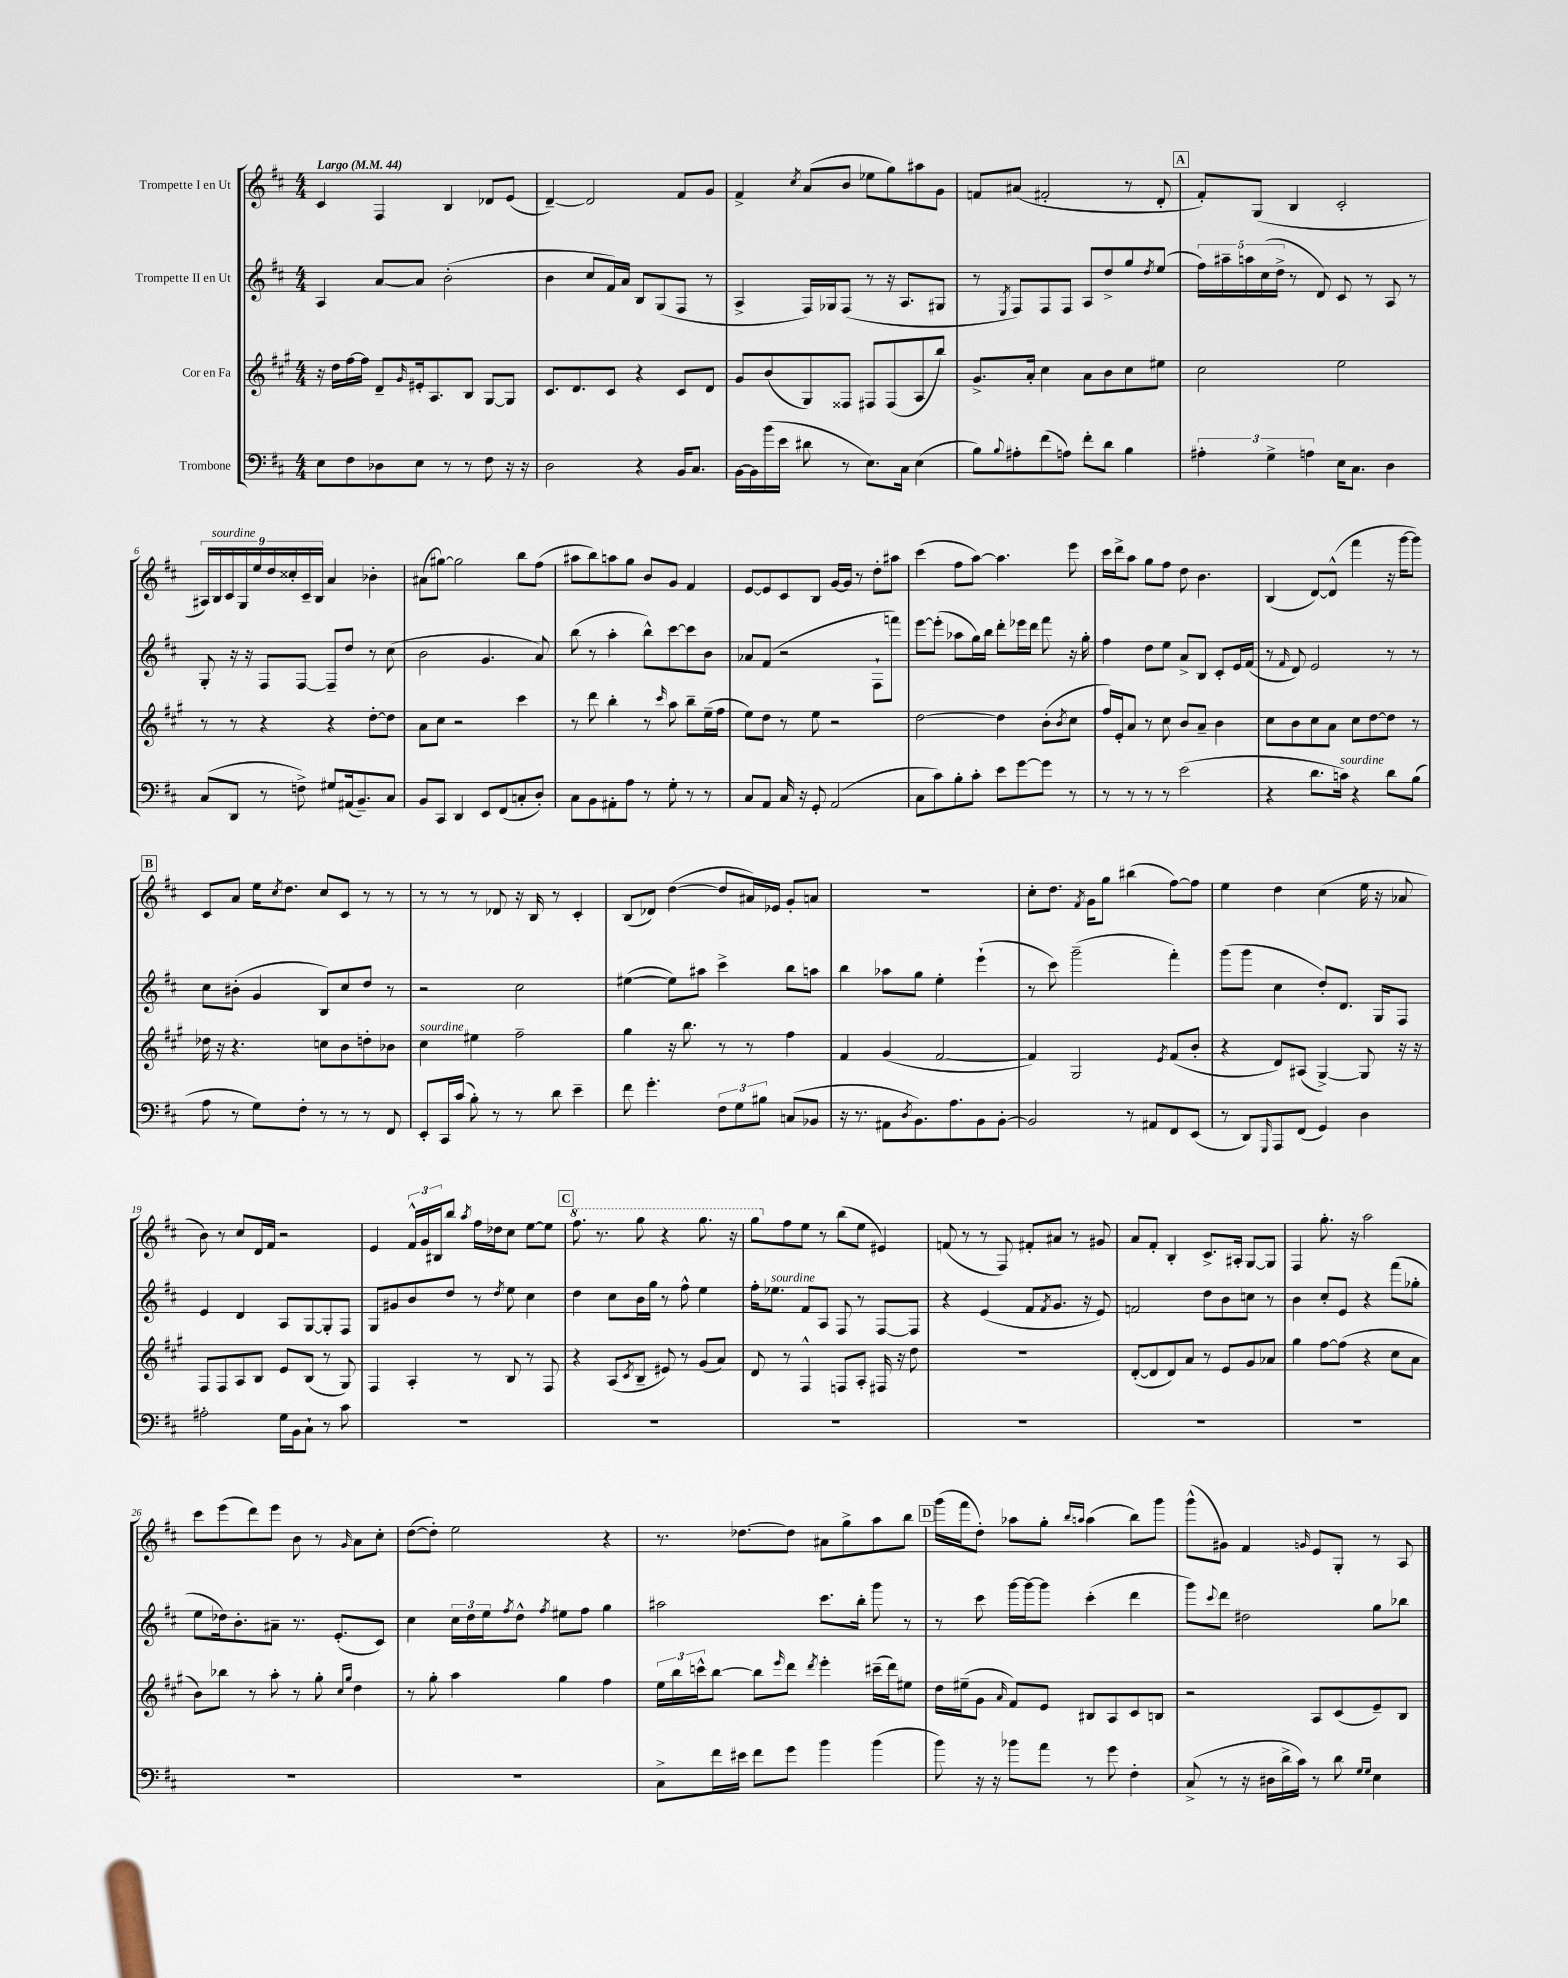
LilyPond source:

<<
\new StaffGroup <<
\new Staff = "s0" \with { instrumentName = "Trompette I en Ut" } {
    \clef treble \key d \major \numericTimeSignature \time 4/4 \tempo "Largo" 4 = 44
    cis'4 fis4 b4 des'8 e'8( |
    d'4~--) d'2 fis'8 g'8 |
    fis'4-> \acciaccatura { cis''8 } a'8( b'8 ees''8 g''8) ais''8 g'8 |
    f'8 ais'8( fis'2-. r8 d'8-. |
    \mark \markup { \box "A" } fis'8-.) g8( b4 cis'2-. |
    \tuplet 9/8 { ais16) b16^\markup { \italic "sourdine" } cis'16 g16 e''16 d''16 cisis''16-. cis'16-- b16 } a'4 bes'4-. |
    ais'8( gis''8~) gis''2 b''8 fis''8( |
    ais''8 b''8) a''8 g''8 b'8 g'8 fis'4 |
    e'8~ e'8 cis'8 b8 g'16~ g'16 r8 d''8-. ais''8 |
    cis'''4( fis''8 a''8~) a''4. e'''8 |
    cis'''16 d'''16-> a''8 g''8 fis''8 d''8 b'4. |
    b4( d'8~) d'8-^( fis'''4 r16 g'''16~ g'''8) |
    \mark \markup { \box "B" } cis'8 a'8 e''16 \acciaccatura { cis''8 } d''8. cis''8 cis'8 r8 r8 |
    r8 r8 r8 des'8 r16 b16 r8 cis'4-. |
    b8( des'8) d''4~( d''8 ais'16) ees'16 g'8-. a'8 |
    R1 |
    cis''8-. d''8. \acciaccatura { fis'8 } g'16 g''8 bis''4( fis''8~) fis''8 |
    e''4 d''4 cis''4( e''16 r16 aes'8 |
    b'8) r8 cis''8 d'16 fis'16 r2 |
    e'4 \tuplet 3/2 { fis'16-^ g'16 bis16 } b''8 \acciaccatura { a''8 } fis''16 des''16 cis''8 e''8~ e''8 |
    \mark \markup { \box "C" } \ottava #1 fis'''8. r8. g'''8 r4 g'''8. r16 |
    g'''8 \ottava #0 fis''8 e''8 r8 b''8( e''8 eis'4) |
    f'8( r8 r8 fis8) fis'8-. ais'8 r8 gis'8 |
    a'8 fis'8-. b4-. cis'8.-> ais16-. g8~ g8 |
    fis4 g''8.-. r16 a''2 |
    cis'''8 e'''8( d'''8) e'''8 b'8 r8 \grace { g'16 } a'8 cis''8-. |
    d''8~( d''8-.) e''2 r4 |
    r8. des''8.~ des''8 ais'8 g''8-> a''8 b''8 |
    \mark \markup { \box "D" } g'''16( fis'''16 d''8-.) aes''8 g''8-. \grace { b''16 a''16 } a''4( b''8) g'''8 |
    g'''8-^( gis'8) fis'4 \grace { g'16 } e'8 g8-. r8 a8 \bar "|." |
}
\new Staff = "s1" \with { instrumentName = "Trompette II en Ut" } {
    \clef treble \key d \major \numericTimeSignature \time 4/4
    a4 a'8~ a'8 b'2-.( |
    b'4 cis''8 fis'16) a'16 b8 g8( fis8 r8 |
    a4-> fis16) ges16 fis8( r8 r16 a8. gis8 |
    r8 \acciaccatura { e8 } fis8) fis8 fis8 a8 d''8-> g''8 \acciaccatura { d''8 } e''8( |
    \mark \markup { \box "A" } \tuplet 5/4 { fis''16) ais''16-- a''16 cis''16( d''16-> } r8 d'8) cis'8 r8 a8 r8 |
    g8-. r16 r16 fis8 fis8~ fis8-- d''8 r8 cis''8( |
    b'2 g'4. a'8) |
    b''8( r8 a''4-. b''8-^) cis'''8~ cis'''8 b'8 |
    aes'8 fis'8( r2 fis8-! f'''8) |
    e'''8~ e'''8-.( aes''8 g''16) b''16 d'''8-. ees'''16 d'''16 fis'''8 r16 g''16-. |
    fis''4 d''8 e''8 a'8-> b8 cis'8-. e'16 fis'16( |
    r8 \grace { fis'16 } d'8) e'2 r8 r8 |
    \mark \markup { \box "B" } cis''8 bis'8-.( g'4 b8) cis''8 d''8 r8 |
    r2 cis''2 |
    eis''4~( eis''8) ais''8 cis'''4-> b''8 a''8 |
    b''4 aes''8 g''8 e''4-. e'''4-!( |
    r8 cis'''8) g'''2--( fis'''4-.) |
    g'''8( g'''8 cis''4 d''8-.) d'8. g16 fis8 |
    e'4 d'4 a8 g8~ g8-. fis8 |
    g8 gis'8 b'8 d''8 r8 \acciaccatura { d''8 } e''8 cis''4 |
    \mark \markup { \box "C" } d''4 cis''8 b'16 g''16 r8 fis''8-^ e''4 |
    fis''16-. ees''8.^\markup { \italic "sourdine" } fis'8 a8 fis8 r8 fis8~ fis8 |
    r4 e'4( fis'8 \acciaccatura { fis'8 } g'8. r16 e'8) |
    f'2 d''8 b'8 c''8 r8 |
    b'4 cis''8-. e'8 r4 fis'''8( ges''8-. |
    e''8 des''16) b'8.-. ais'8-- r8. e'8.-.( cis'8) |
    cis''4 \tuplet 3/2 { cis''16 d''16 e''16 } \acciaccatura { fis''8 } d''8-^ \acciaccatura { fis''8 } eis''8 fis''8 g''4 |
    ais''2 cis'''8. b''16-. g'''8 r8 |
    \mark \markup { \box "D" } r8 cis'''8 g'''16~ g'''16~ g'''8 cis'''4-.( d'''4 |
    g'''8) \appoggiatura { cis'''8 } d'''8 dis''2 g''8 bes''8 \bar "|." |
}
\new Staff = "s2" \with { instrumentName = "Cor en Fa" } {
    \clef treble \key a \major \numericTimeSignature \time 4/4
    r16 d''16 fis''16~ fis''16 d'8-- \grace { gis'16 } eis'16-. a8. b8 gis8~ gis8 |
    cis'8. d'8. cis'8 r4 cis'8 d'8 |
    gis'8 b'8( gis8) fisis8 fis8 fis8( a8 b''8) |
    gis'8.-> a'16-. cis''4 a'8 b'8 cis''8 eis''8 |
    \mark \markup { \box "A" } cis''2 e''2 |
    r8 r8 r4 r4 d''8~-. d''8 |
    a'8 cis''8 r2 cis'''4 |
    r8 d'''8 b''4-. r8 \grace { cis'''16 } a''8 b''8-- e''16--( fis''16 |
    e''8) d''8 r8 e''8 r2 |
    d''2~ d''4 b'8-.( \acciaccatura { b'8 } cis''8 |
    fis''16) e'16-. a'8 r8 cis''8 b'8 a'8-- b'4 |
    cis''8 b'8 cis''8 a'8 cis''8 d''8~ d''8 r8 |
    \mark \markup { \box "B" } des''16 r16 r4. c''8 b'8 d''8-. bes'8 |
    cis''4^\markup { \italic "sourdine" } eis''4 fis''2-- |
    gis''4 r16 b''8. r8 r8 fis''4 |
    fis'4 gis'4( fis'2~ |
    fis'4) gis2 \acciaccatura { e'8 } fis'8( b'8-. |
    r4 d'8) ais8( gis4~->) gis8 r16 r16 |
    fis8 fis8 a8 b8 e'8 b8( r8 gis8) |
    fis4 a4-. r8 b8 r8 fis8 |
    \mark \markup { \box "C" } r4 a8( \acciaccatura { cis'8 } b8-- eis'8) r8 gis'8( a'8) |
    d'8 r8 fis4-^ f8 a8-. fis16 r16 d''8 |
    R1 |
    d'8~-.( d'8 d'8) a'8 r8 e'8 gis'8 aes'8 |
    gis''4 fis''8~ fis''8( r4 cis''8 a'8 |
    b'8) bes''8 r8 a''8-. r8 gis''8-. \grace { cis''16 gis''16 } d''4 |
    r8 gis''8-. a''4 gis''4 fis''4 |
    \tuplet 3/2 { e''16 b''16 c'''16-^ } b''8~ b''8 \grace { e'''16 } d'''8 \acciaccatura { d'''8 } e'''4-. cis'''16--( d'''16) eis''8 |
    \mark \markup { \box "D" } d''16 eis''16--( gis'8 \grace { a'16 } fis'8) e'8 bis8 a8 cis'8 b8 |
    r2 a8 cis'8( e'8--) b8 \bar "|." |
}
\new Staff = "s3" \with { instrumentName = "Trombone" } {
    \clef bass \key d \major \numericTimeSignature \time 4/4
    e8 fis8 des8 e8 r8 r8 fis8 r16 r16 |
    d2 r4 b,16 cis8. |
    b,16~ b,16 b'16( e'16 dis'8 r8 e8.) cis16 e4( |
    b8) \appoggiatura { b8 } ais8-. fis'8( a8) fis'8-. d'8 b4 |
    \mark \markup { \box "A" } \tuplet 3/2 { ais4-. g4-> a4 } e16 cis8. d4 |
    cis8( d,8 r8 f8->) gis8 ais,16( b,8.--) cis8 |
    b,8 cis,8 d,4 e,8 fis,8( c8-. d8-.) |
    cis8 b,8 ais,8-. a8 r8 g8-. r8 r8 |
    cis8 a,8 cis16 r16 g,8-. a,2( |
    cis8 cis'8) b8-. cis'8-. e'8 g'8~ g'8 r8 |
    r8 r8 r8 r8 e'2( |
    r4 d'8. c'16^\markup { \italic "sourdine" }) r4 d'8 b8( |
    \mark \markup { \box "B" } a8 r8 g8) fis8-. r8 r8 r8 fis,8 |
    e,8-. cis,16 cis'16( b8-.) r8 r8 d'8 e'4-- |
    fis'8 g'4.-. \tuplet 3/2 { fis8 g8 bis8 } c8( bes,8 |
    r16 r8. ais,8 \acciaccatura { d8 } b,8.) a8. b,8 b,8~-. |
    b,2 r8 ais,8 fis,8 e,8( |
    r8 d,8) \grace { g,,16 } a,,8 fis,8( g,4) d4 |
    ais2-. g16 b,16 cis8-! r8 cis'8 |
    R1 |
    \mark \markup { \box "C" } R1 |
    R1 |
    R1 |
    R1 |
    R1 |
    R1 |
    R1 |
    cis8-> fis'16 eis'16 fis'8 g'8 b'4 b'4( |
    \mark \markup { \box "D" } b'8) r16 r16 bes'8 a'8 r8 g'8 fis4-. |
    cis8->( r8 r16 dis16 d'16-> cis'16) r8 d'8 \grace { g16 g16 } e4 \bar "|." |
}
>>
>>
